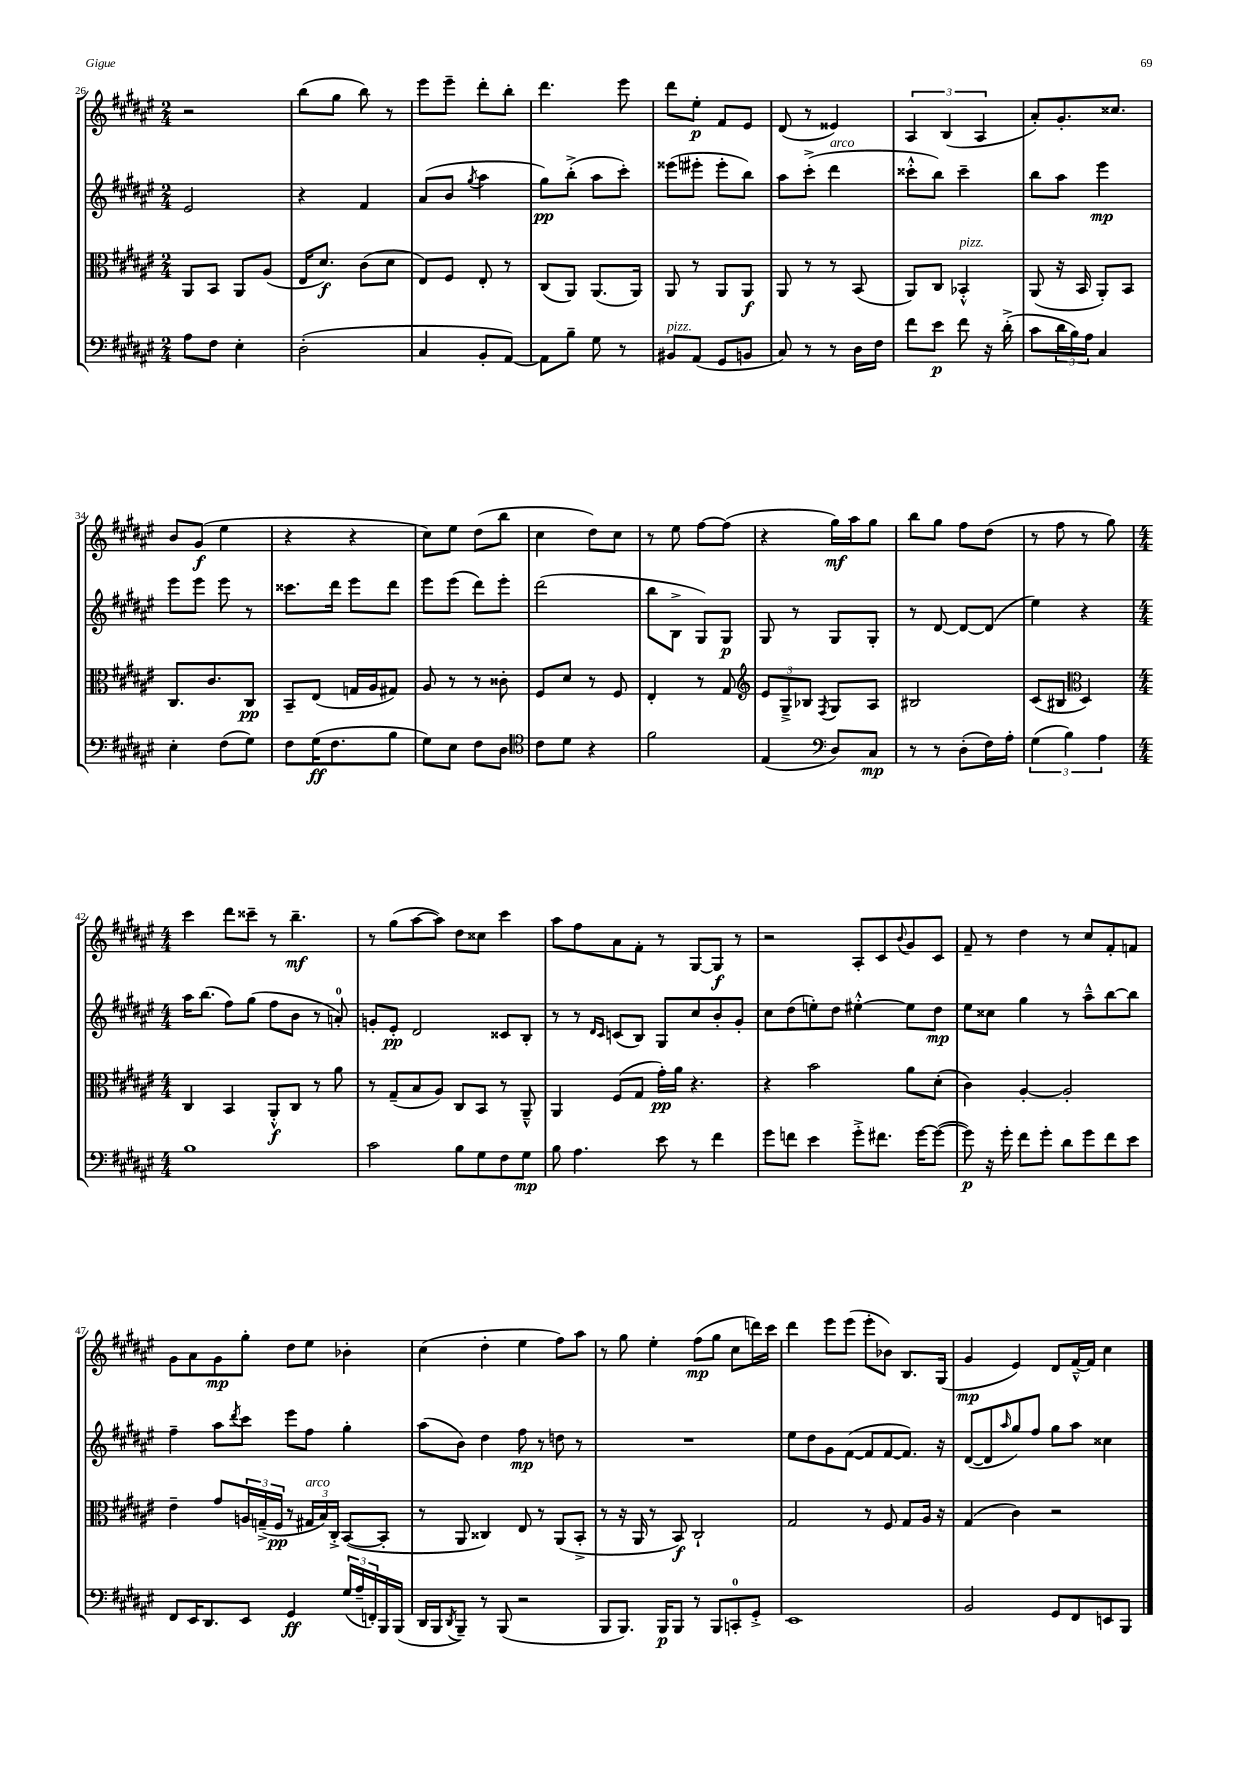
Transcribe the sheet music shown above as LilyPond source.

<<
\new StaffGroup <<
\new Staff = "s0" {
    \clef treble \key fis \major \numericTimeSignature \time 2/4
    r2 |
    b''8( gis''8 b''8) r8 |
    eis'''8 eis'''8-- dis'''8-. b''8-. |
    dis'''4. eis'''8 |
    dis'''8 eis''8-.\p fis'8 eis'8 |
    dis'8( r8 eisis'4) |
    \tuplet 3/2 { ais4 b4( ais4 } |
    ais'8-.) gis'8.-. cisis''8. |
    b'8 gis'8\f( eis''4 |
    r4 r4 |
    cis''8) eis''8 dis''8( b''8 |
    cis''4 dis''8) cis''8 |
    r8 eis''8 fis''8~ fis''8( |
    r4 gis''16\mf) ais''16 gis''8 |
    b''8 gis''8 fis''8 dis''8( |
    r8 fis''8 r8 gis''8) |
    \numericTimeSignature \time 4/4 cis'''4 dis'''8 cisis'''8-- r8 b''4.--\mf |
    r8 gis''8( ais''8~ ais''8) dis''8 cisis''8 cis'''4 |
    ais''8 fis''8 ais'8 fis'8-. r8 gis8~ gis8\f r8 |
    r2 ais8-. cis'8 \appoggiatura { b'8 } gis'8 cis'8 |
    fis'8-- r8 dis''4 r8 cis''8 fis'8-. f'8 |
    gis'8 ais'8 gis'8\mp gis''8-. dis''8 eis''8 bes'4-. |
    cis''4( dis''4-. eis''4 fis''8) ais''8 |
    r8 gis''8 eis''4-. fis''8\mp( gis''8 cis''8 d'''16) cis'''16 |
    dis'''4 eis'''8 eis'''8( eis'''8-. bes'8) b8. gis16( |
    gis'4\mp eis'4) dis'8 fis'16~---^ fis'16 cis''4 \bar "|." |
}
\new Staff = "s1" {
    \clef treble \key fis \major \numericTimeSignature \time 2/4
    eis'2 |
    r4 fis'4 |
    ais'8( b'8 \acciaccatura { gis''8 } ais''4 |
    gis''8\pp) b''8-.->( ais''8 cis'''8-.) |
    eisis'''8( eis'''8-. eis'''8-. b''8) |
    ais''8 cis'''8-.->( dis'''4^\markup { \italic "arco" } |
    cisis'''8-.-^ b''8) cisis'''4-- |
    b''8 ais''8 eis'''4\mp |
    eis'''8 eis'''8 eis'''8 r8 |
    cisis'''8. dis'''16 eis'''8 dis'''8 |
    eis'''8 eis'''8( dis'''8) eis'''8-. |
    dis'''2( |
    b''8 b8-> gis8) gis8\p |
    gis8 r8 gis8 gis8-. |
    r8 dis'8~ dis'8~ dis'8( |
    eis''4) r4 |
    \numericTimeSignature \time 4/4 ais''16 b''8.( fis''8) gis''8( fis''8 b'8 r8 a'8-0-.) |
    g'8-. eis'8-.\pp dis'2 cisis'8 b8-. |
    r8 r8 \grace { dis'16 cis'16 } c'8( b8) gis8 cis''8 b'8-. gis'8-. |
    cis''8 dis''8( e''8-.) dis''8 eis''4~-.-^ eis''8 dis''8\mp |
    eis''8 cisis''8 gis''4 r8 ais''8---^ b''8~ b''8 |
    fis''4-- ais''8 \acciaccatura { dis'''8 } cis'''8 eis'''8 fis''8 gis''4-. |
    ais''8( b'8) dis''4 fis''8\mp r8 d''8 r8 |
    R1 |
    eis''8 dis''8 gis'8 fis'8~( fis'8 fis'8~ fis'8.) r16 |
    dis'8~( dis'8 \grace { ais''16 } gis''8) fis''8 gis''8 ais''8 cisis''4 \bar "|." |
}
\new Staff = "s2" {
    \clef alto \key fis \major \numericTimeSignature \time 2/4
    ais,8 b,8 ais,8 ais8( |
    eis16 dis'8.\f) cis'8( dis'8 |
    eis8) fis8 eis8-. r8 |
    cis8( ais,8) ais,8.( ais,16) |
    ais,8 r8 ais,8 ais,8\f |
    ais,8 r8 r8 b,8( |
    ais,8) cis8 bes,4-.-^^\markup { \italic "pizz." } |
    ais,8( r16 b,16 ais,8-.) b,8 |
    cis8. cis'8. cis8\pp |
    b,8-- eis8( g16 ais16 gis8) |
    ais8 r8 r8 cisis'8-. |
    fis8 dis'8 r8 fis8 |
    eis4-. r8 gis8 |
    \clef treble \tuplet 3/2 { eis'8 gis8---> bes8 } \acciaccatura { fis8 } gis8 ais8 |
    bis2 |
    cis'8( bis8 \clef alto dis4) |
    \numericTimeSignature \time 4/4 cis4 b,4 ais,8-.-^\f cis8 r8 ais'8 |
    r8 gis8--( b8 ais8) cis8 b,8 r8 ais,8---^ |
    ais,4 fis8( gis8 gis'16-.\pp) ais'16 r4. |
    r4 b'2 ais'8 dis'8-.( |
    cis'4) ais4~-. ais2-. |
    eis'4-- gis'8 \tuplet 3/2 { a16 g16--->( fis16\pp } r8 \tuplet 3/2 { gis16^\markup { \italic "arco" } b16) cis16-.-> } b,8~( b,8-. |
    r8 ais,8 cisis4) eis8 r8 ais,8( b,8-.-> |
    r8 r16 ais,16 r8 b,8\f) cis2-! |
    gis2 r8 fis8 gis8 ais16 r16 |
    gis4( cis'4) r2 \bar "|." |
}
\new Staff = "s3" {
    \clef bass \key fis \major \numericTimeSignature \time 2/4
    ais8 fis8 eis4-. |
    dis2-.( |
    cis4 b,8-. ais,8~) |
    ais,8 b8-- gis8 r8 |
    bis,8^\markup { \italic "pizz." } ais,8( gis,8 b,8 |
    cis8) r8 r8 dis16 fis16 |
    fis'8 eis'8\p fis'8 r16 dis'16-.->( |
    cis'8 \tuplet 3/2 { dis'16 b16) ais16 } cis4 |
    eis4-. fis8( gis8) |
    fis8 gis16\ff( fis8. b8 |
    gis8) eis8 fis8 dis8 |
    \clef tenor cis'8 dis'8 r4 |
    fis'2 |
    eis4( \clef bass dis8) cis8\mp |
    r8 r8 dis8-.( fis16) ais16-. |
    \tuplet 3/2 { gis4( b4) ais4 } |
    \numericTimeSignature \time 4/4 b1 |
    cis'2 b8 gis8 fis8 gis8\mp |
    b8 ais4. eis'8 r8 fis'4 |
    gis'8 f'8 eis'4 gis'8-.-> fis'8. gis'16~ gis'8~( |
    gis'8\p) r16 gis'16-. fis'8 gis'8-. dis'8 gis'8 fis'8 eis'8 |
    fis,8 eis,16 dis,8. eis,8 gis,4\ff \tuplet 3/2 { gis16( ais16-- f,16-.) } b,,16 b,,16( |
    dis,16 b,,16 \acciaccatura { dis,8 } b,,8--) r8 b,,8( r2 |
    b,,8 b,,8.) b,,16\p b,,8 r8 b,,8 c,8-0-. gis,8-.-> |
    eis,1 |
    b,2 gis,8 fis,8 e,8 b,,8 \bar "|." |
}
>>
>>
\layout { \context { \Score currentBarNumber = #26 } }
